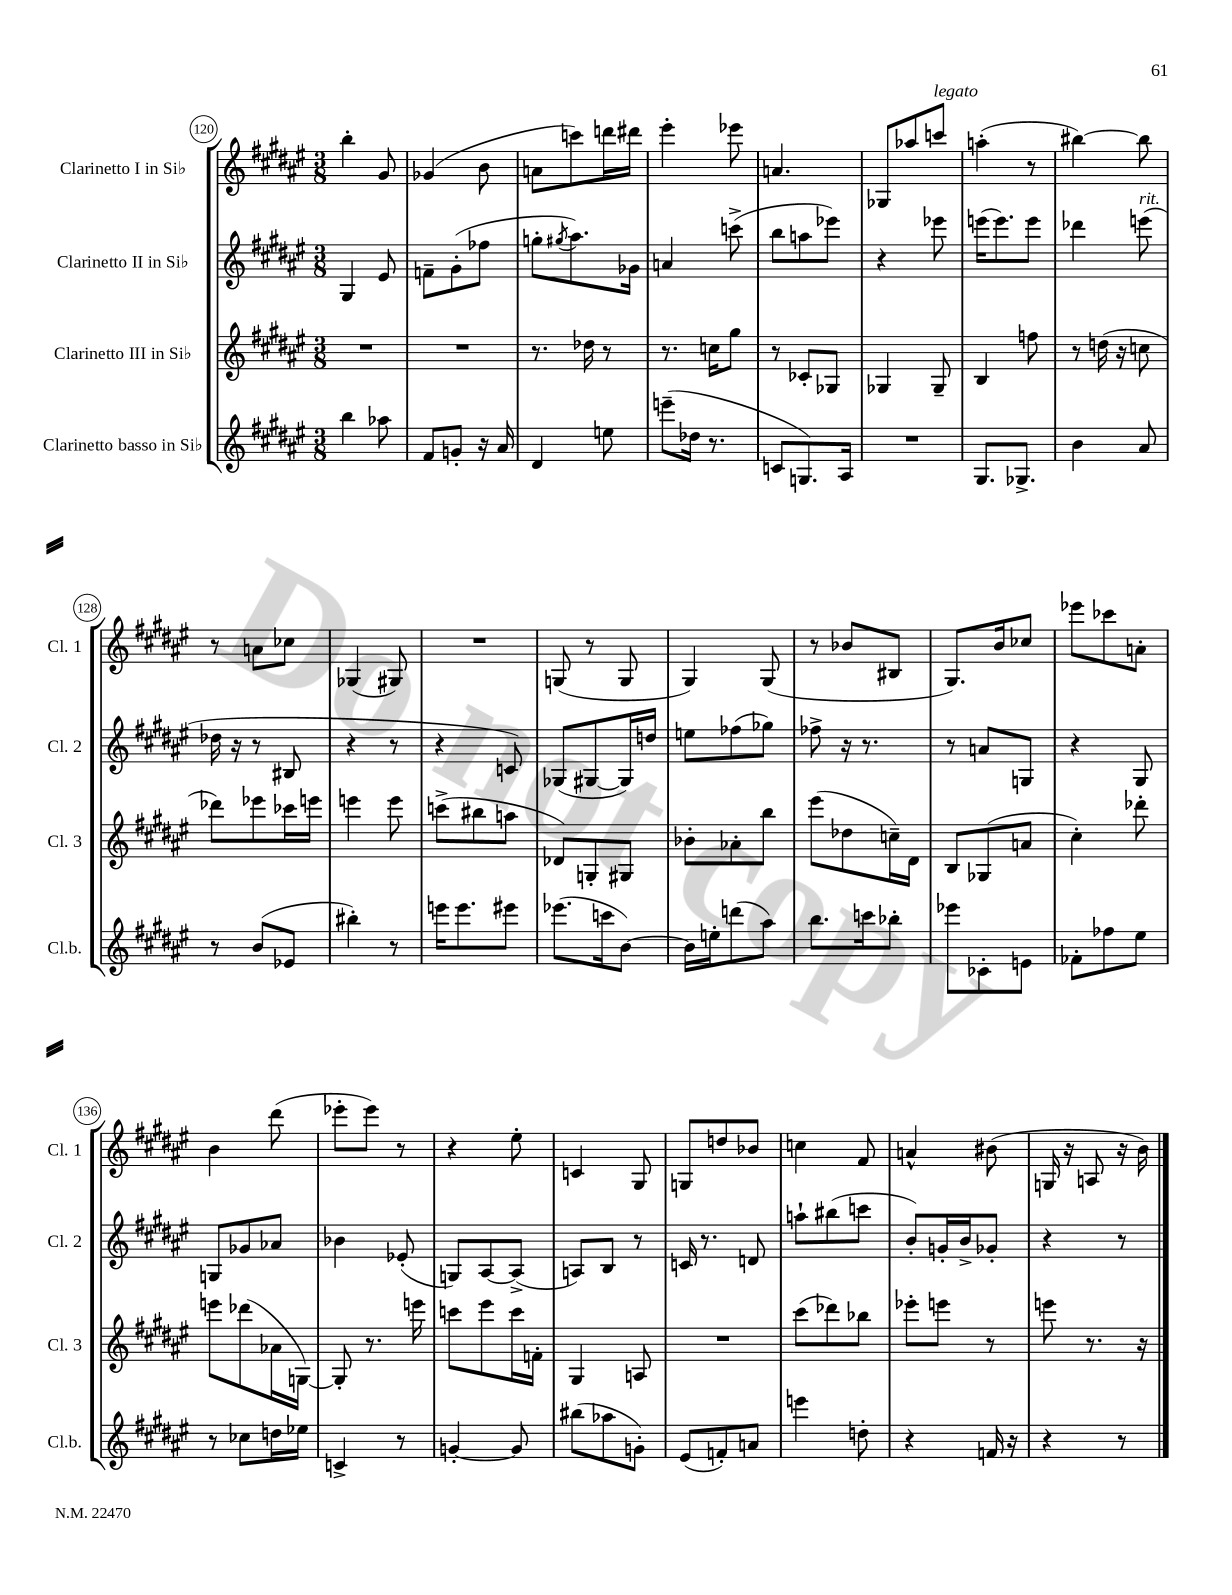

**kern	**kern	**kern	**kern
*staff4	*staff3	*staff2	*staff1
*clefG2	*clefG2	*clefG2	*clefG2
*k[f#c#g#d#a#e#]	*k[f#c#g#d#a#e#]	*k[f#c#g#d#a#e#]	*k[f#c#g#d#a#e#]
*M3/8	*M3/8	*M3/8	*M3/8
4bb\	4.r	4G#/	4bb'\
8aa-\	.	8e#/	8g#/
=	=	=	=
8f#/L	4.r	8f~\L	(4g-/
8g'/J	.	(8g#'\	.
16r	.	8ff-\J	8b\
16a#/	.	.	.
=	=	=	=
4d#/	8.r	8gg'\L	8a\L
.	.	8qgg#/	.
.	.	8.aa#\)	8ccc\)
.	16dd-\	.	.
8ee\	8r	.	16ddd\L
.	.	16g-\Jk	16ddd#\JJ
=	=	=	=
(8eee~\L	8.r	4a/	4eee#'\
16dd-\Jk	.	.	.
8.r	16cc\LK	.	.
.	8gg#\J	(8ccc^\	8eee-\
=	=	=	=
8c/L	8r	8bb\L	4.a/
8.G/)	8c-'/L	8aa\	.
.	8G-/J	8eee-\J)	.
16A#/Jk	.	.	.
=	=	=	=
4.r	4G-/	4r	8G-/L
.	.	.	8aa-/
.	8G-~/	8eee-\	8ccc/J
=	=	=	=
8.G#/L	4B/	(16eee\LK	(4aa'\
.	.	8.eee\)	.
8.G-^/J	.	.	.
.	8ff\	8eee\J	8r
=	=	=	=
4b\	8r	4ddd-\	[4bb#\)
.	(16dd\	.	.
.	16r	.	.
8a#/	8cc\	(8eee\	8bb#\]
=	=	=	=
8r	8ddd-\L)	16dd-\	8r
.	.	16r	.
(8b/L	8eee-\	8r	8a\L
8e-/J	16ccc-\L	8B#/	8cc-\J
.	16eee\JJ	.	.
=	=	=	=
4bb#'\)	4eee\	4r	(4G-/
8r	8eee\	8r	8G#/)
=	=	=	=
16eee\LK	(8ccc^\L	4r	4.r
8.eee\	.	.	.
.	8bb#\	.	.
8eee#\J	8aa\J	8c/)	.
=	=	=	=
(8.eee-\L	8d-/L)	(8G-/L	(8G/
.	8G'/	[8G#/	8r
16ccc\k	.	.	.
[8b\J)	8G#/J	16G#/]L)	8G/
.	.	16dd/JJ	.
=	=	=	=
16b\]LL	8b-'\L	8ee\L	4G#/)
16ee'\J	.	.	.
(8ddd\	8a-'\	(8ff-\	.
8aa#\J)	8bb\J	8gg-\J)	(8G#/
=	=	=	=
8.bb\L	(8eee#\L	8ff-^\	8r
.	8dd-\	16r	8b-/L
16ccc\k	.	8.r	.
8bb-'\J	16cc~\L)	.	8B#/J
.	16d#\JJ	.	.
=	=	=	=
8eee-\L	8B/L	8r	8.G#/L)
8c-'\	(8G-/	8a/L	.
.	.	.	16b/k
8e\J	8a/J	8G/J	8cc-/J
=	=	=	=
8f-'\L	4cc#'\)	4r	8eee-\L
8ff-\	.	.	8ccc-\
8ee#\J	8ddd-'\	8G#/	8a'\J
=	=	=	=
8r	8eee\L	8G/L	4b\
8cc-\L	(8ddd-\	8g-/	.
16dd\L	16a-\L	8a-/J	(8ddd#\
16ee-\JJ	[16G\JJ)	.	.
=	=	=	=
4c^/	8G'/]	4b-\	8eee-'\L
.	8.r	.	8eee-\J)
8r	.	(8e-'/	8r
.	16eee\	.	.
=	=	=	=
[4g'/	8ccc\L	8G/L)	4r
.	8eee#\	[8A#/	.
8g/]	16ccc\L	(8A#^/]J	8ee#'\
.	16f'\JJ	.	.
=	=	=	=
(8bb#\L	4G#/	8A/L)	4c/
8aa-\	.	8B/J	.
8g'\J)	8A/	8r	8G#/
=	=	=	=
(8e#/L	4.r	16c/	8G/L
.	.	8.r	.
8f'/)	.	.	8dd/
8a/J	.	8d/	8b-/J
=	=	=	=
4eee\	(8ccc#\L	8aa`\L	4cc\
.	8ddd-\)	(8bb#\	.
8dd'\	8bb-\J	8ccc\J	8f#/
=	=	=	=
4r	8eee-'\L	8b'/L)	4a^^/
.	8eee\J	16g'/L	.
.	.	16b^/J	.
16f/	8r	8g-'/J	(8b#\
16r	.	.	.
=	=	=	=
4r	8eee\	4r	16G/
.	.	.	16r
.	8.r	.	8A/
8r	.	8r	16r
.	16r	.	16b\)
==	==	==	==
*-	*-	*-	*-
